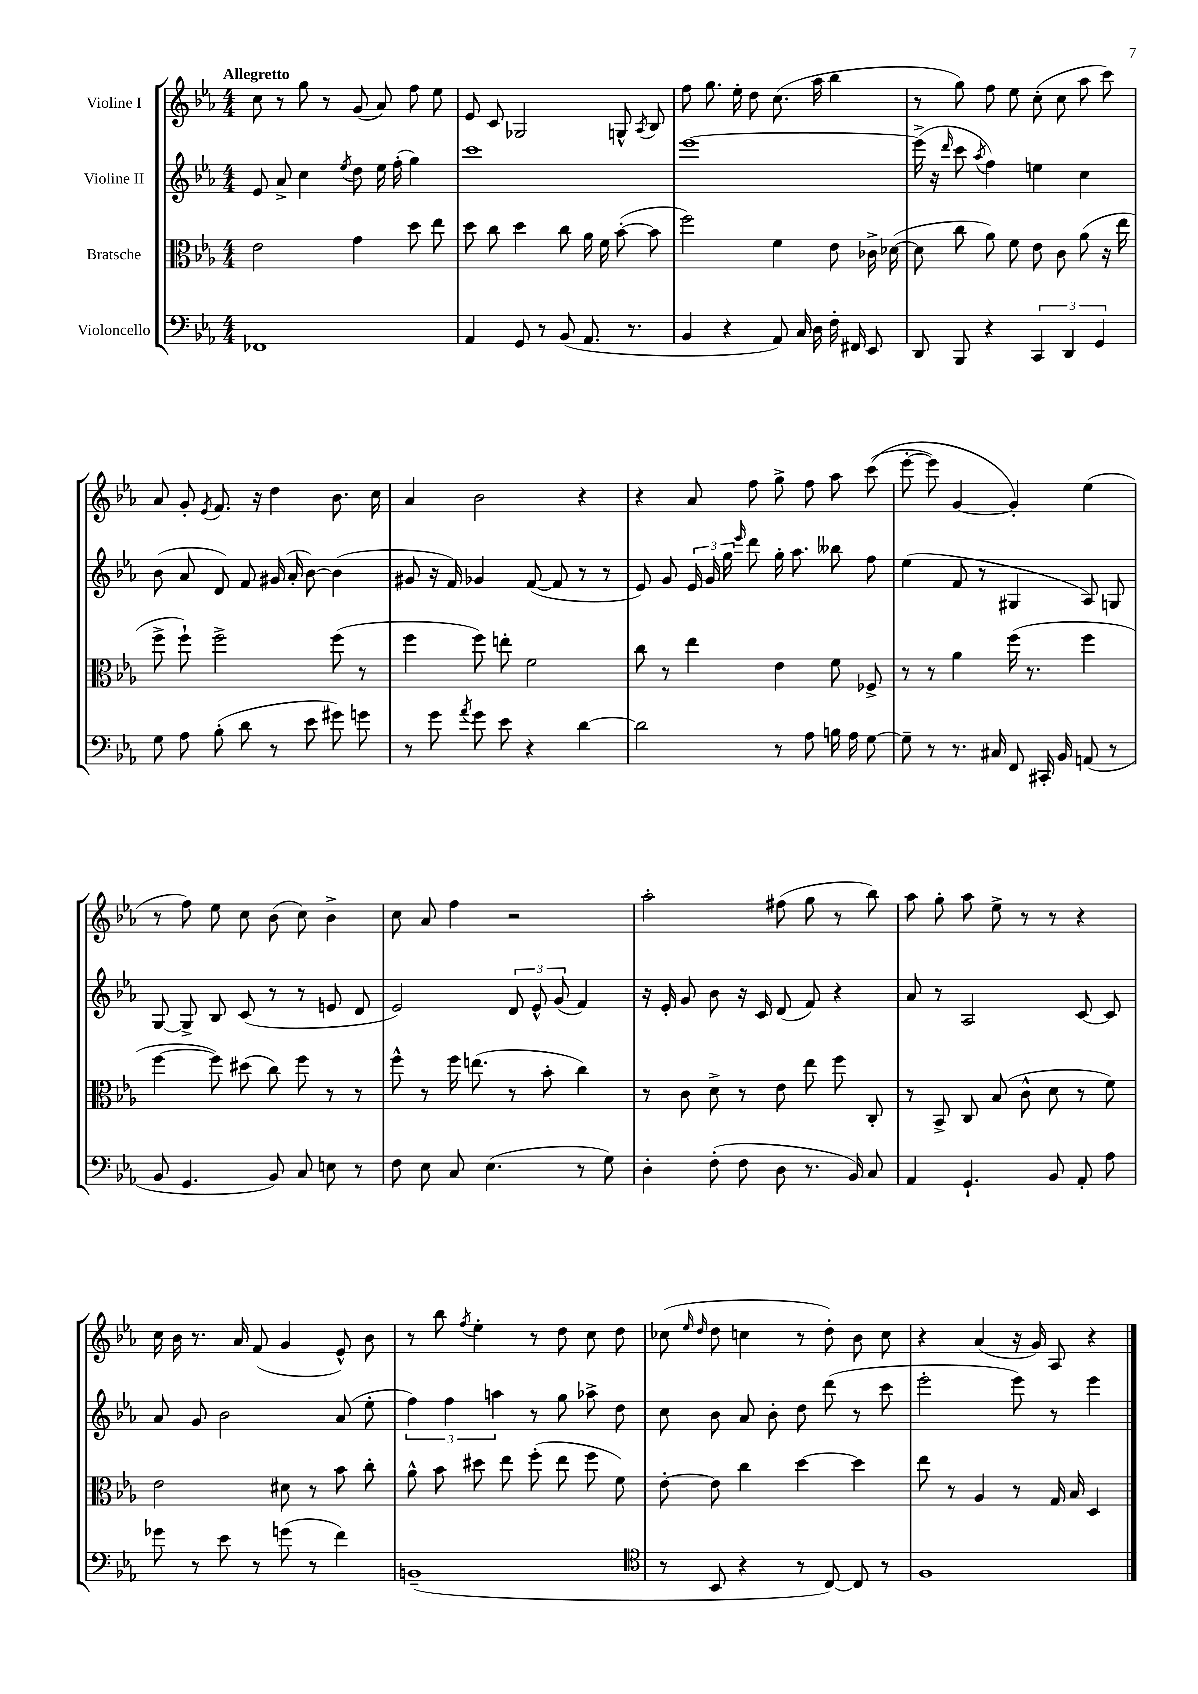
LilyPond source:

<<
\new StaffGroup <<
\new Staff = "s0" \with { instrumentName = "Violine I" } {
    \clef treble \key ees \major \numericTimeSignature \time 4/4 \tempo "Allegretto"
    \autoBeamOff c''8 r8 g''8 r8 g'8( aes'8) f''8 ees''8 |
    ees'8 c'8 ges2 g8-^ \acciaccatura { aes8 } bes8 |
    f''8 g''8. ees''16-. d''8 c''8.( aes''16 bes''4 |
    r8 g''8) f''8 ees''8 c''8-.( c''8 aes''8 c'''8) |
    aes'8 g'8-. \acciaccatura { ees'8 } f'8. r16 d''4 bes'8. c''16 |
    aes'4 bes'2 r4 |
    r4 aes'8 f''8 g''8-> f''8 aes''8 c'''8(\( |
    ees'''8~-. ees'''8) g'4~ g'4-.\) ees''4( |
    r8 f''8) ees''8 c''8 bes'8( c''8) bes'4-> |
    c''8 aes'8 f''4 r2 |
    aes''2-. fis''8( g''8 r8 bes''8) |
    aes''8 g''8-. aes''8 ees''8-> r8 r8 r4 |
    c''16 bes'16 r8. aes'16 f'8( g'4 ees'8-^) bes'8 |
    r8 bes''8 \acciaccatura { f''8 } ees''4-. r8 d''8 c''8 d''8 |
    ces''8( \grace { ees''16 d''16 } d''8 c''4 r8 d''8-.) bes'8 c''8 |
    r4 aes'4( r16 g'16) aes8 r4 \bar "|." |
}
\new Staff = "s1" \with { instrumentName = "Violine II" } {
    \clef treble \key ees \major \numericTimeSignature \time 4/4
    \autoBeamOff ees'8 aes'8-> c''4 \acciaccatura { ees''8 } d''8 ees''16 f''16-.( g''4) |
    c'''1 |
    ees'''1~ |
    ees'''16->( r16 \grace { d'''16 } c'''8 \acciaccatura { aes''8 } f''4) e''4 c''4 |
    bes'8( aes'8 d'8) f'8 gis'16( aes'16-. bes'8~) bes'4( |
    gis'8 r16 f'16) ges'4 f'8~( f'8 r8 r8 |
    ees'8) g'8 \tuplet 3/2 { ees'16 g'16 g''16 } \grace { ees'''16 } d'''8 g''16-. aes''8. beses''8 f''8 |
    ees''4( f'8 r8 gis4 aes8) g8 |
    g8~ g8-> bes8 c'8( r8 r8 e'8 d'8 |
    ees'2) \tuplet 3/2 { d'8 ees'8-^ g'8( } f'4) |
    r16 ees'16-. g'8 bes'8 r16 c'16 d'8( f'8) r4 |
    aes'8 r8 aes2 c'8~ c'8 |
    aes'8 g'8 bes'2 aes'8( ees''8-. |
    \tuplet 3/2 { f''4) f''4 a''4 } r8 g''8 aes''8-> d''8 |
    c''8 bes'8 aes'8 bes'8-. d''8 d'''8( r8 c'''8 |
    ees'''2-. ees'''8) r8 ees'''4 \bar "|." |
}
\new Staff = "s2" \with { instrumentName = "Bratsche" } {
    \clef alto \key ees \major \numericTimeSignature \time 4/4
    \autoBeamOff ees'2 g'4 d''8 ees''8 |
    d''8 c''8 d''4 c''8 aes'16 f'16 bes'8~-.( bes'8 |
    f''2) f'4 ees'8 ces'16-> des'16~( |
    des'8 c''8 aes'8) f'8 ees'8 c'8 aes'8( r16 ees''16 |
    f''8-> f''8-!) f''2-> f''8( r8 |
    f''4 f''8) e''8-. f'2 |
    c''8 r8 ees''4 ees'4 f'8 fes8-> |
    r8 r8 aes'4 f''16( r8. f''4 |
    f''4~ f''8) dis''8( c''8) f''8 r8 r8 |
    f''8-^ r8 f''16 e''8.( r8 bes'8-. c''4) |
    r8 c'8 d'8-> r8 ees'8 ees''8 f''8 c8-. |
    r8 bes,8-> c8 bes8( c'8-^ d'8 r8 f'8) |
    ees'2 dis'8 r8 bes'8 c''8-. |
    aes'8-^ bes'8 dis''8 ees''8 f''8-.( ees''8 f''8 f'8) |
    ees'8~-. ees'8 c''4 d''4~ d''4 |
    ees''8 r8 aes4 r8 g16 bes16 d4 \bar "|." |
}
\new Staff = "s3" \with { instrumentName = "Violoncello" } {
    \clef bass \key ees \major \numericTimeSignature \time 4/4
    \autoBeamOff fes,1 |
    aes,4 g,8 r8 bes,8( aes,8. r8. |
    bes,4 r4 aes,8) c16 d16 f16-. fis,16 ees,8 |
    d,8 bes,,8 r4 \tuplet 3/2 { c,4 d,4 g,4 } |
    g8 aes8 bes8-.( d'8 r8 ees'8 gis'8) g'8 |
    r8 g'8 \acciaccatura { aes'8 } g'8 ees'8 r4 d'4~ |
    d'2 r8 aes8 b16 aes16 g8~ |
    g8-- r8 r8. cis16 f,8 cis,16-. bes,16 a,8( r8 |
    bes,8 g,4. bes,8) c8 e8 r8 |
    f8 ees8 c8 ees4.( r8 g8) |
    d4-. f8-.( f8 d8 r8. bes,16) c8 |
    aes,4 g,4.-! bes,8 aes,8-. aes8 |
    ges'8 r8 ees'8 r8 g'8( r8 f'4) |
    b,1--( |
    \clef tenor r8 bes,8 r4 r8 c8~) c8 r8 |
    f1 \bar "|." |
}
>>
>>
\layout { \context { \Score \remove "Bar_number_engraver" } }
